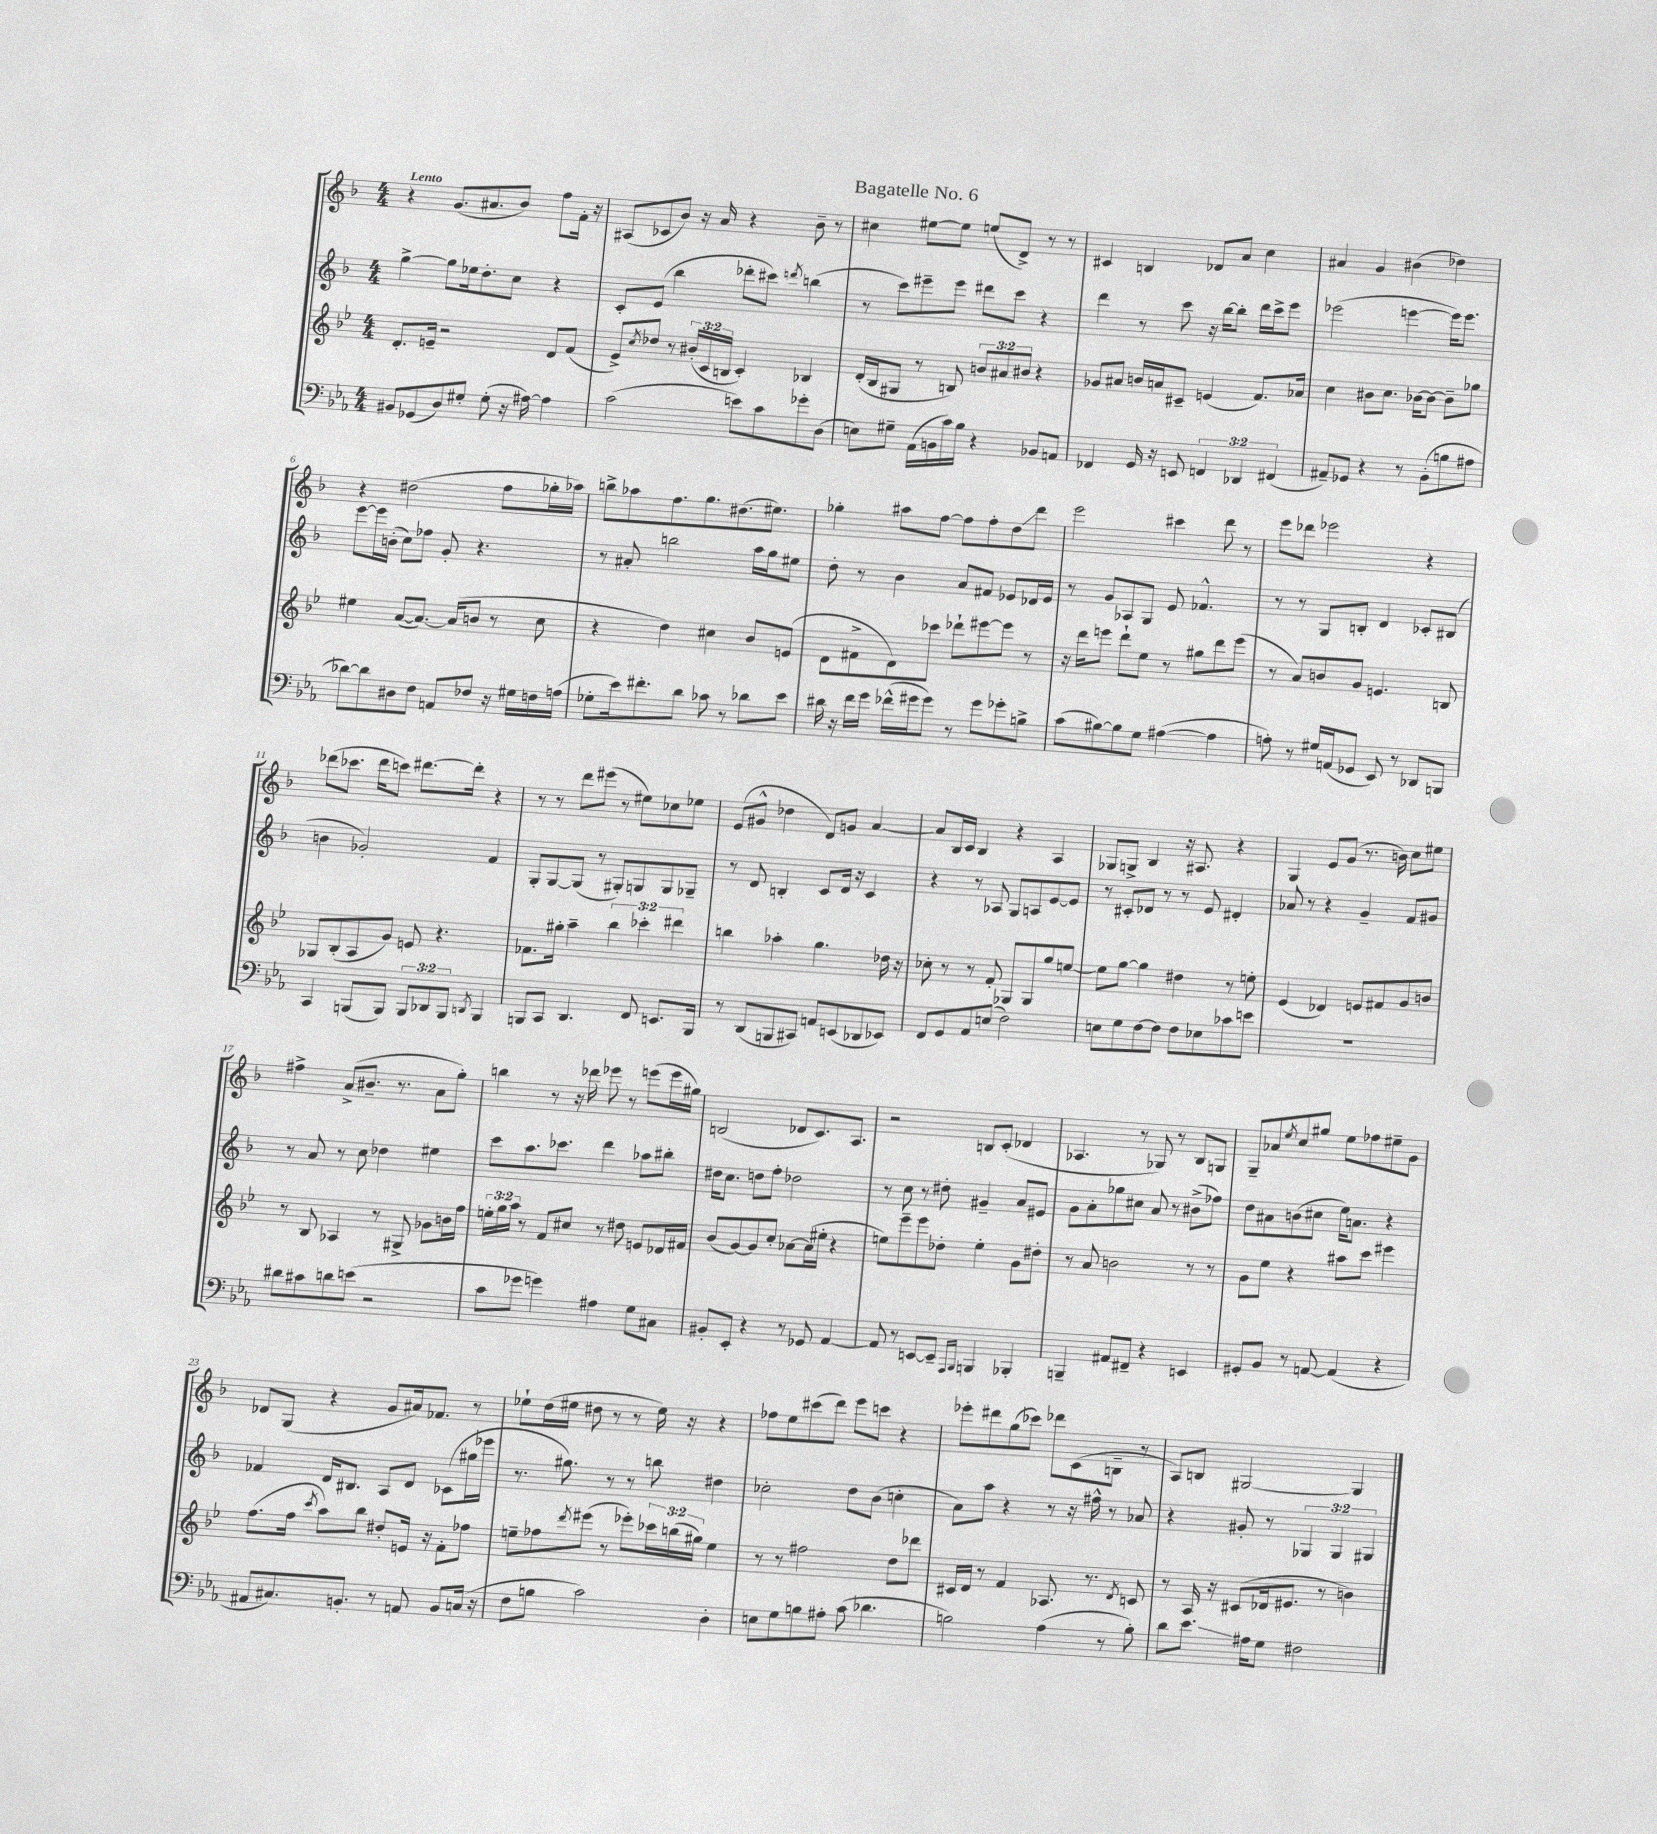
\header { title = "Bagatelle No. 6" }
<<
\new StaffGroup <<
\new Staff = "s0" {
    \clef treble \key f \major \numericTimeSignature \time 4/4 \tempo "Lento"
    r4 g'8.( ais'8. bes'8) f''8 f'16-. r16 |
    ais8( ces'8 bes'8) r16 a'16 r4 bes'8-- r8 |
    cis''4 eis''8~ eis''8 e''8( d'8->) r8 r8 |
    cis'4 b4 des'8 a'8 c''4 |
    ais'4 g'4 bis'4( des''4) |
    r4 dis''2( f''8 ges''16-. aes''16) |
    b''8-> aes''8 f''8. g''8. dis''8.( eis''8.) |
    ges''4-. ais''8 f''8~ f''8 f''8-. d''8\glissando d'''8 |
    e'''2 cis'''4 d'''8 r8 |
    e'''8 des'''8 ees'''2 r4 |
    des'''8( ces'''8. des'''16 c'''8) dis'''8.~ dis'''16-. r4 |
    r8 r8 d'''8 eis'''8( r8 eis''8) ces''8 ees''8 |
    e'8( gis'8-^ des''4 d'8) g'8 a'4~ |
    a'8 bes16 c'16 bes4 r4 a4 |
    ges8 g8-> bes4 r16 ais8. r4 |
    g4 e'8 g'8( r8. b'16) c''8 eis''8 |
    fis''4-> a'8->( bis'8.-- r8. a'8 g''8-.) |
    b''4 r8 r16 des'''16 ees'''8 r8 e'''8( e'''16 gis''16) |
    b2( des'8 c'8.) a8. |
    r2 b8 c'8-.( des'4 |
    aes4. r8 ges8) r8 bes8 g8 |
    g8-- aes'8 \acciaccatura { e''8 } c''8 gis''8 e''8 fes''8 eis''8-- g'8 |
    des'8 g8( r4 g'8 ais'16) fes'8. r8 |
    ees''8-! d''16( eis''16 dis''8 r8 r8 eis''16) r16 r4 |
    fes''8 e''8 cis'''8( d'''8) e'''8 c'''8 r4 |
    ees'''8-. dis'''8 g''8( ces'''8) des'''8 c'8( b8-- r8 |
    a8) b8 gis2~ gis4 \bar "|." |
}
\new Staff = "s1" {
    \clef treble \key f \major \numericTimeSignature \time 4/4 \override Staff.TupletNumber.text = #tuplet-number::calc-fraction-text
    g''4~-> g''8 ees''16 d''8.-. c''8 r4 |
    c'8-. e'8( bes''4 des'''8-. cis'''8) \acciaccatura { d'''8 } b''4( |
    r8 c'''8) eis'''8-- eis'''8 dis'''8 c'''8 r4 |
    d'''4 r8 c'''8 r16 bes''16~ bes''8-. d'''16 c'''16-> e'''8 |
    ees'''2( e'''4~ e'''16) e'''8. |
    e'''8~ e'''16 b'16-.( c''8) fes''8 g'8-. r4. |
    r8 ais'8-. b''2 a''16 g''16 eis''8 |
    d''8-. r8 bes'4 a'8 fis'8 ees'8 des'16 ees'16 |
    r8 g'8 aes8 g8 e'8 fes'4.-^ |
    r8 r8 g8 b8-. d'4 ces'8-. bis8( |
    b'4 ges'2-.) f'4 |
    g8-. g8~ g8( r8 gis8-.) g8 g8 ges8-- |
    r8 d'8 b4-. c'8 d'16 r16 c'4 |
    r4 r8 aes8 g8 a8 e'8~ e'8 |
    r8 cis'8-. des'8 r8 r8 e'8 dis'4-. |
    aes'8 r8 r4 g'4-- f'8 gis'8 |
    r8 a'8 r8 c''8 des''4 eis''4 |
    c'''8 a''8. ces'''8. d'''4 aes''8 bis''8-. |
    dis''16 c''8. d''8 f''8-. des''2 |
    r8 c''8 r8 dis''8-. gis'4-- a'8 eis'8 |
    g'8 a'8-. ges''8 cis''8 a'8 r8 bis'8->( fes''8) |
    d''8 ais'8 b'8( cis''8 e''16) a'8. r4 |
    fes'4 d'16 bis8. a8 d'8 ces'8( gis''16 ees'''16 |
    r8. gis''8.) r8 r8 b''8 dis''4 |
    ces''2-. d''8 bes'8( c''4-. |
    a'8) a''8 r4 r8 r16 fis''16-^ r8 aes'8 |
    r4 gis'8-. r8 \tuplet 3/2 { ges4 ges4 gis4 } \bar "|." |
}
\new Staff = "s2" {
    \clef treble \key bes \major \numericTimeSignature \time 4/4 \override Staff.TupletNumber.text = #tuplet-number::calc-fraction-text
    d'8.-. e'16-- r2 d'8 f'8( |
    ees'8->) \acciaccatura { c''8 } des''8 r8 \tuplet 3/2 { bis'16-.( c'16 b16 } c'4-.) bes4 |
    d'16-.( bes16 gis8 r8 b8) \tuplet 3/2 { b'8 ais'8 bis'8 } r4 |
    ges'8 ais'8 b'16 a'16 cis'8-- e'4( f'8.) aes'16 |
    c''4 bis'8 c''8. bes'16~ bes'8~ bes'8-- ges''8 |
    eis''4 a'8~( a'8.~) a'16( b'8 r8 c''8 |
    r4 d''4) cis''4 bes'8 e'8( |
    d'8 fis'8-> d'8) ces'''8 des'''8-! eis'''8~ eis'''8 r8 |
    r16 d'''16 e'''8 d'''8-! ees''8 r8 gis''8 d'''8 e'''8( |
    r8 a'8) b'8 g'8 e'4. b8 |
    ges8 bes8-.( a8 g'8) e'8 r4. |
    fes'8. gis''16-. a''4-- \tuplet 3/2 { bes''4 ces'''4-. dis'''4 } |
    b''4 aes''4-. g''4. des''16 r16 |
    ces''8-. r8 r8 f'8-. ges8 ges8 g''8 e''8~ |
    e''8 g''8~ g''4 dis''4 r8 e''8-. |
    ees'4( des'4) e'8 fis'8 g'8 b'8 |
    r8 bes8 aes4 r8 gis8-> ges'8 b'16 f''16 |
    \tuplet 3/2 { e''16-. g''16 a''16 } r8 f'8 cis''8 r8 dis''8 e'8 des'16 fis'16 |
    bes'8( g'8~) g'8 c''8-. aes'8~ aes'16( eis''16-. r4 |
    e''8) ees'''8-- ees'''8 des''8-. e''4-. g'8 dis''8-. |
    r8 a'8 b'2 r8 r8 |
    g'8 ees''8 r4 ais''8 c'''8 eis'''4 |
    f''8.( f''16 \acciaccatura { c'''8 } a''8) bes''8 dis''8-. e'16 r16 f'8-. fes''8 |
    e''8-- fes''8 \acciaccatura { d'''8 } eis'''8( r8 ees'''8-.) \tuplet 3/2 { ces'''16 b''16( gis''16) } e''4 |
    r8 r8 fis''2 d''8 des'''8 |
    cis'16 d'16 r8 f'4 aes8. r8. \acciaccatura { d'8 } c'8 |
    r8 a16 r16 cis'8( des'16 eis'8. r8 b'4) \bar "|." |
}
\new Staff = "s3" {
    \clef bass \key ees \major \numericTimeSignature \time 4/4 \override Staff.TupletNumber.text = #tuplet-number::calc-fraction-text
    bis,8 ges,8( d8) gis8-. gis8-.( r16 ais16~) ais4 |
    c'2( e'8) c'8 ges'8-. d8( |
    e8) gis8-- aes,16( b,16 c'16) bes16 r4 bes,8 a,8 |
    fes,4 g,16 r16 e,8 \tuplet 3/2 { f,4 des,4 fis,4( } |
    ais,8--) ges,8 r4 r8 bes,8-.( b8 ais8 |
    des'8~) des'8 dis8 f8 a,8 fes8 r16 gis16 f16 a16( |
    ges8-. ees'16) fis'8.-. d'8 ces'8 r8 des'8 ees'8 |
    dis'16 r16 f'16 g'16 fes'16-^( gis'16 gis'8) r8 gis'8 ges'8-. b8-> |
    c'8( bis8~) bis8 g8 ais4~( ais4 |
    a8-.) r8 gis16 a,16( ges,8 ees,8) r8 des,8 b,,8 |
    c,4 b,,8( b,,8) \tuplet 3/2 { b,,8 des,8 b,,8 } \acciaccatura { d,8 } b,,4 |
    b,,8 c,8 d,4. f,8 e,8. b,,16 |
    r8 d,8( b,,8 cis,8) a,8 e,8( des,8 ees,8) |
    f,8 g,8 aes,8 e8( f2) |
    e8 g8 f8~ f8 f8 ees8 ces'8 e'8 |
    R1 |
    dis'8 cis'8 d'8 e'8( r2 |
    c'8 ges'8 g'4) ais4 g8 cis8 |
    bis,8-. ees,8-. r4 r8 ges,8 aes,4~ |
    aes,8 r8 e,8~ e,8-- \grace { aes,,16 bes,,16 } b,,4 bes,,4-. |
    b,,4-- ais,8 fis,8-- r4 e,4 |
    gis,8-. bes,8 r8 a,8~ a,4( r4 |
    ais,8 cis8.) b,8.-. r8 a,8 b,8 c16( r16 |
    f8 b8 c'2) d4-. |
    e8 g8 b8 ais8-. c'8( des'4. |
    b2) aes4( r8 b8-.) |
    d'8 ees'8.\glissando ais16 g8 fis2 \bar "|." |
}
>>
>>
